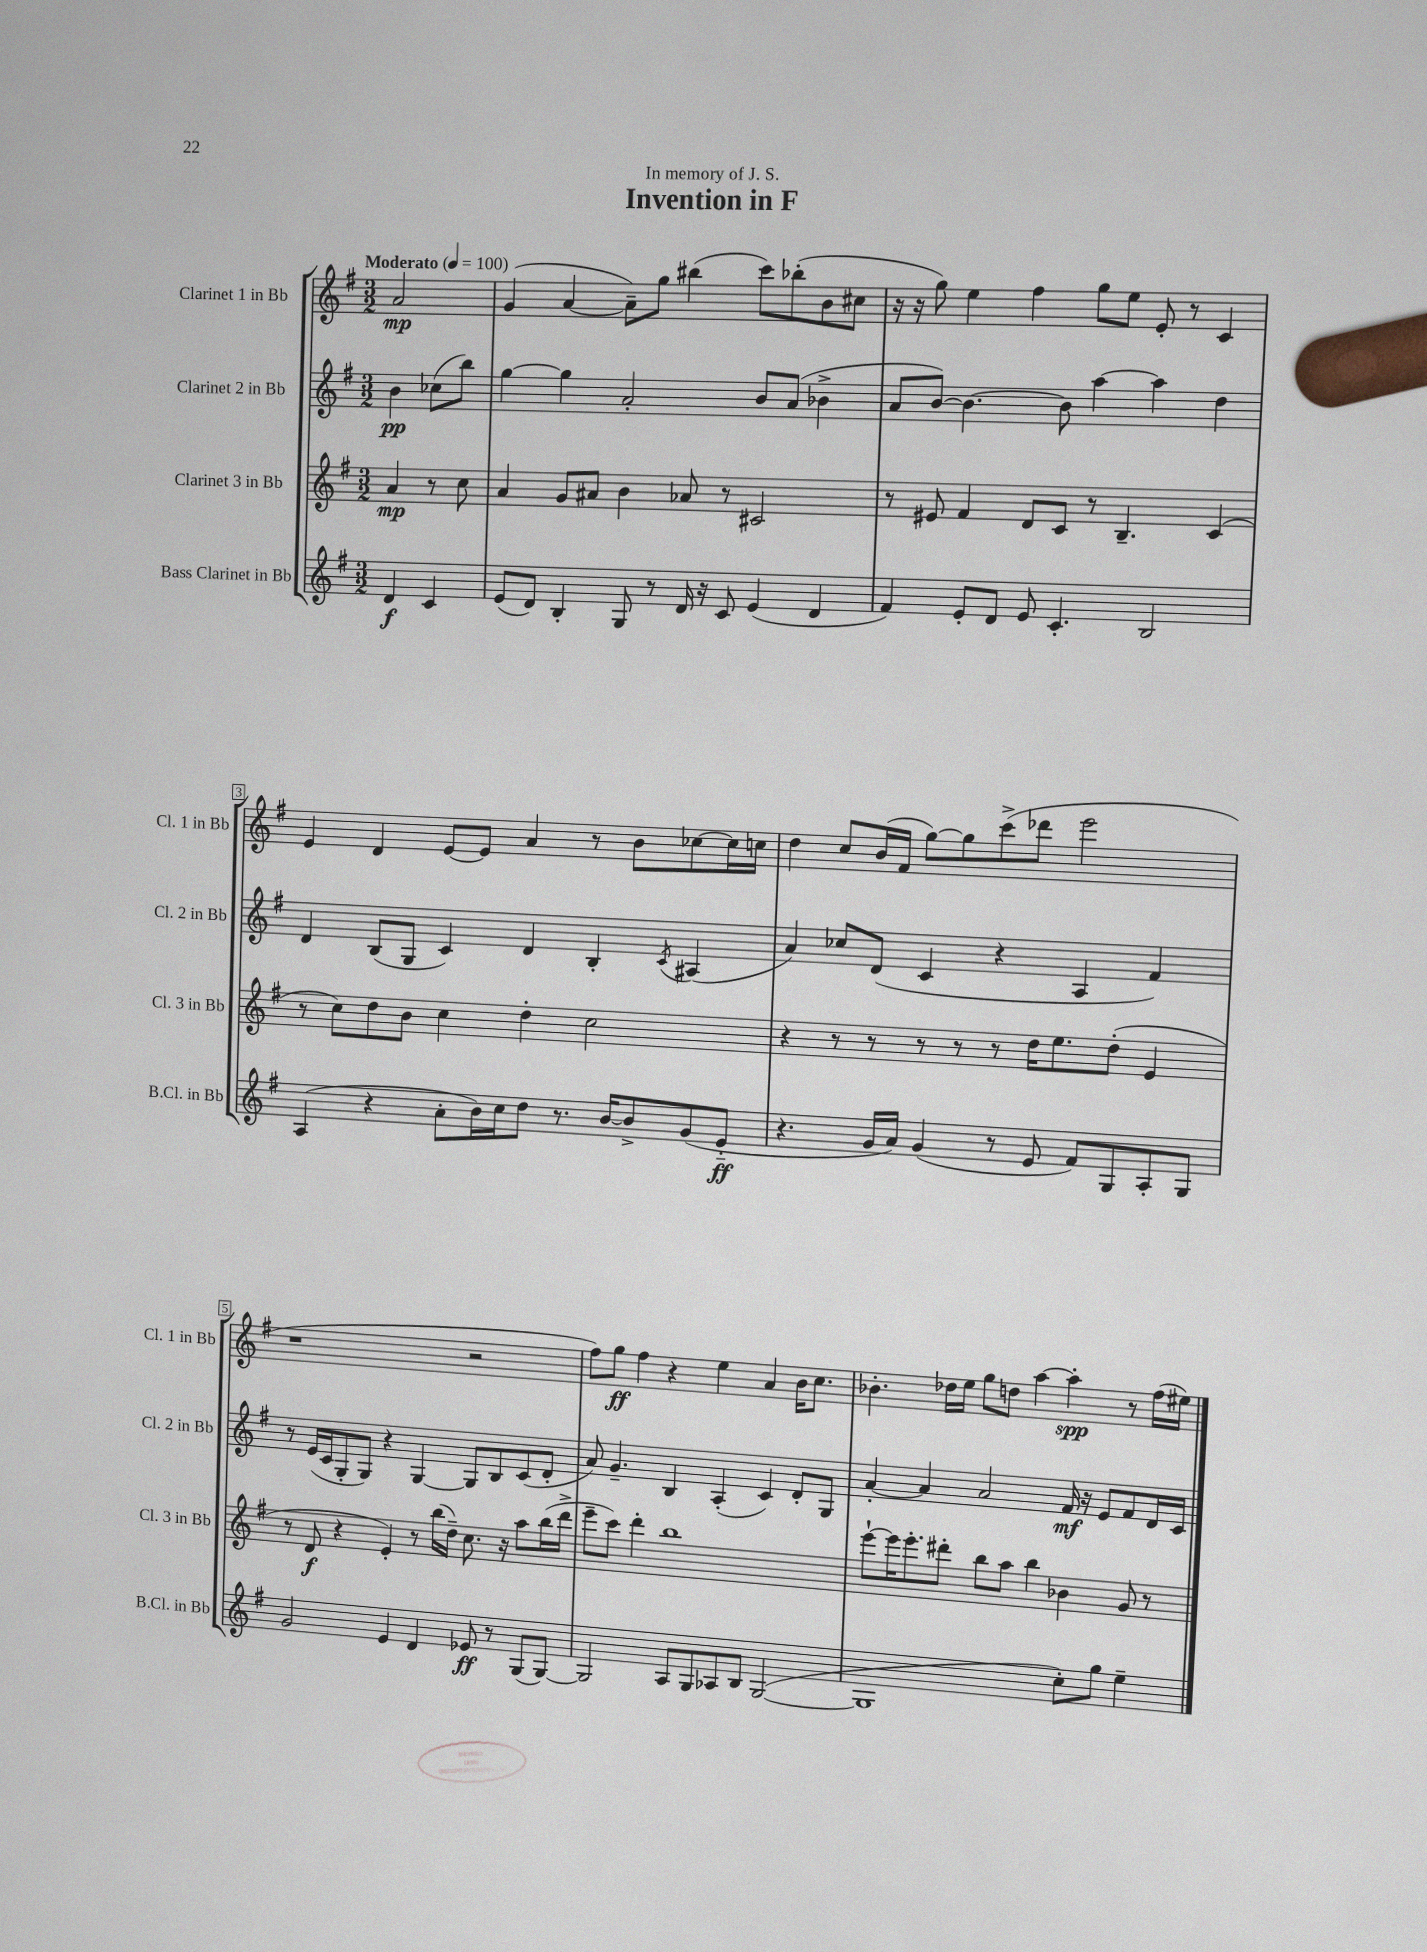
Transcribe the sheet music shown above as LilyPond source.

\header { title = "Invention in F" dedication = "In memory of J. S." }
<<
\new StaffGroup <<
\new Staff = "s0" \with { instrumentName = "Clarinet 1 in Bb" shortInstrumentName = "Cl. 1 in Bb" } {
    \clef treble \key g \major \numericTimeSignature \time 3/2 \partial 2 \tempo "Moderato" 4 = 100
    a'2\mp |
    g'4( a'4~ a'8--) g''8 bis''4( c'''8) bes''8-.( b'8 cis''8 |
    r16 r16 g''8) e''4 fis''4 g''8 e''8 e'8-. r8 c'4 |
    e'4 d'4 e'8~ e'8 a'4 r8 b'8 ces''8~ ces''16 c''16 |
    d''4 c''8 b'16( fis'16 g''8~) g''8 c'''8->( des'''8 e'''2 |
    r1 r2 |
    fis''8) g''8\ff fis''4 r4 e''4 a'4 b'16 c''8. |
    bes'4.-. des''16 e''16 g''8 d''8 a''4~ a''4-.\spp r8 fis''16( eis''16) \bar "|." |
}
\new Staff = "s1" \with { instrumentName = "Clarinet 2 in Bb" shortInstrumentName = "Cl. 2 in Bb" } {
    \clef treble \key g \major \numericTimeSignature \time 3/2 \partial 2
    b'4\pp ces''8( b''8) |
    g''4~ g''4 a'2-. b'8 a'8( bes'4-> |
    a'8 b'8~) b'4.~ b'8 a''4~ a''4 d''4 |
    d'4 b8( g8 c'4) d'4 b4-. \acciaccatura { c'8 } ais4( |
    a'4) ces''8 d'8( c'4 r4 a4 fis'4) |
    r8 e'16( c'16 g8-. g8) r4 g4~ g8 b8 c'8( d'8-. |
    a'8) g'4.-- b4 a4-.( c'4) d'8-. g8 |
    a'4~-. a'4 a'2 fis'16\mf r16 e'8 fis'8 d'16 c'16 \bar "|." |
}
\new Staff = "s2" \with { instrumentName = "Clarinet 3 in Bb" shortInstrumentName = "Cl. 3 in Bb" } {
    \clef treble \key g \major \numericTimeSignature \time 3/2 \partial 2
    a'4\mp r8 c''8 |
    a'4 g'8 ais'8 b'4 aes'8 r8 cis'2 |
    r8 eis'8 fis'4 d'8 c'8 r8 b4.-- c'4( |
    r8 c''8) d''8 b'8 c''4 d''4-. c''2 |
    r4 r8 r8 r8 r8 r8 d''16 e''8. d''8-.( e'4 |
    r8 d'8\f r4 e'4-.) r8 b''16( d''16--) c''8. r16 a''8 b''16( d'''16-> |
    e'''8-- c'''8) d'''4-. b''1 |
    e'''8~-! e'''16 e'''8.-. dis'''8-. b''8 a''8 b''4 bes'4 g'8 r8 \bar "|." |
}
\new Staff = "s3" \with { instrumentName = "Bass Clarinet in Bb" shortInstrumentName = "B.Cl. in Bb" } {
    \clef treble \key g \major \numericTimeSignature \time 3/2 \partial 2
    d'4\f c'4 |
    e'8( d'8) b4-. g8 r8 d'16 r16 c'8 e'4( d'4 |
    fis'4) e'8-. d'8 e'8 c'4.-. b2 |
    a4( r4 a'8-. b'16) c''16 d''8 r8. b'16~ b'8-> g'8( e'8-_\ff |
    r4. g'16 a'16) g'4( r8 e'8 fis'8) g8 a8-. g8 |
    g'2 e'4 d'4 ees'8\ff r8 g8( g8~) |
    g2 a8 g8 aes8 b8 g2~( |
    g1 c''8-.) g''8 e''4-- \bar "|." |
}
>>
>>
\layout { \context { \Score \override BarNumber.stencil = #(make-stencil-boxer 0.1 0.3 ly:text-interface::print) } }
